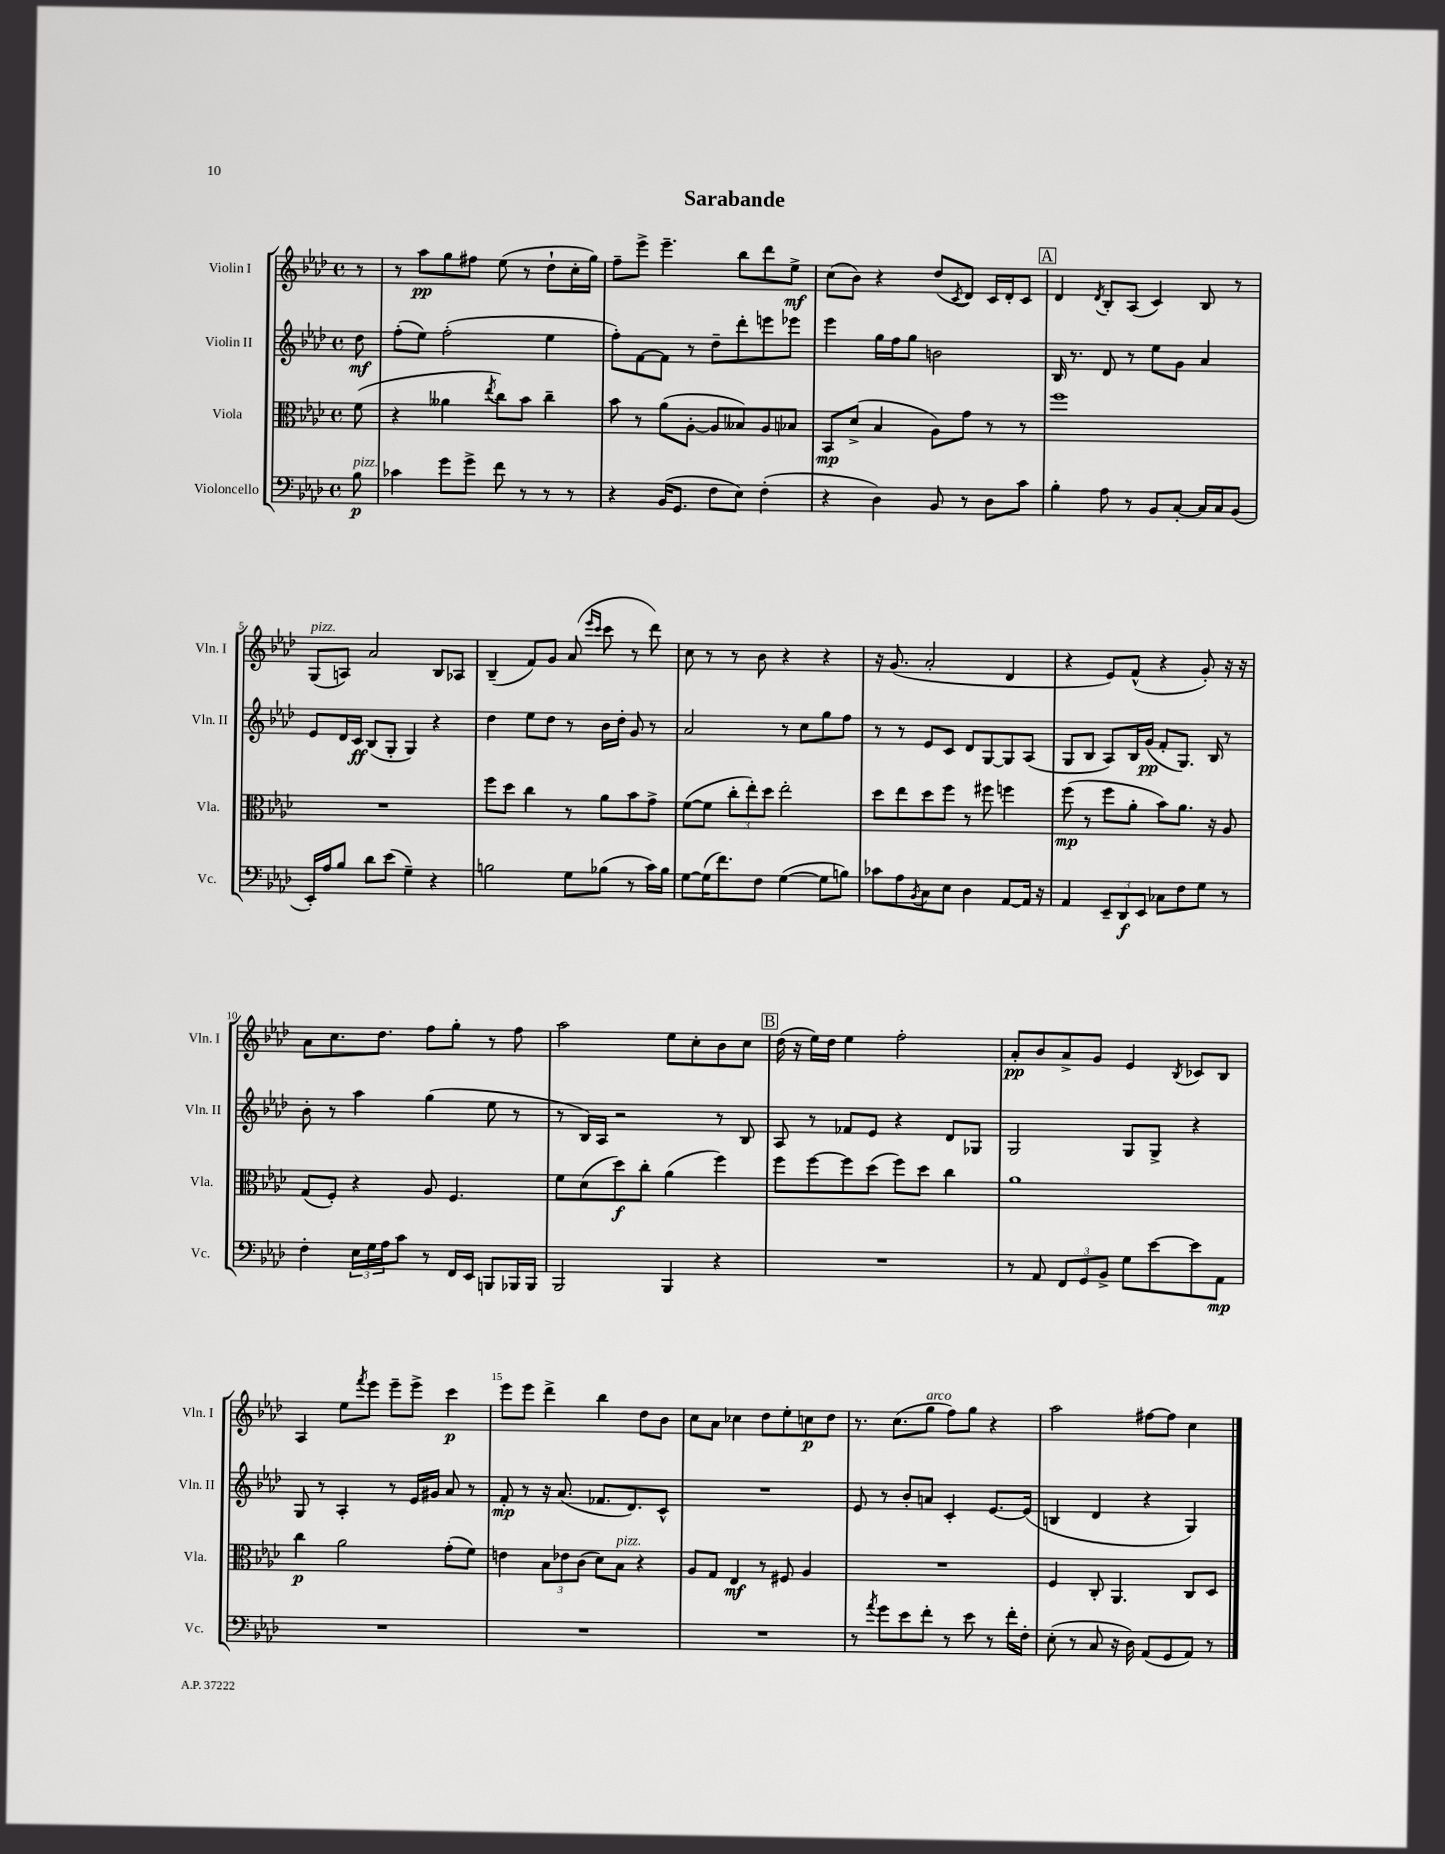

**kern	**dynam	**kern	**dynam	**kern	**dynam	**kern	**dynam
*part4	*part4	*part3	*part3	*part2	*part2	*part1	*part1
*staff4	*staff4	*staff3	*staff3	*staff2	*staff2	*staff1	*staff1
*I"Violoncello	*	*I"Viola	*	*I"Violin II	*	*I"Violin I	*
*I'Vc.	*	*I'Vla.	*	*I'Vln. II	*	*I'Vln. I	*
*clefF4	*	*clefC3	*	*clefG2	*	*clefG2	*
*k[b-e-a-d-]	*	*k[b-e-a-d-]	*	*k[b-e-a-d-]	*	*k[b-e-a-d-]	*
*M4/4	*	*M4/4	*	*M4/4	*	*M4/4	*
*met(c)	*	*met(c)	*	*met(c)	*	*met(c)	*
=	=	=	=	=	=	=	=
!LO:TX:a:i:t=pizz.	!	!	!	!	!	!	!
8B-\	p	(8f\	.	8dd-\	mf	8r	.
=1	=1	=1	=1	=1	=1	=1	=1
4c-X\	.	4r	.	(8ff'\L	.	8r	.
.	.	.	.	8ee-\J)	.	8aa-\L	pp
8g\L	.	4a--X\	.	(2ff'\	.	8gg\	.
8g^\J	.	.	.	.	.	8ff#X\J	.
.	.	8qee-/	.	.	.	.	.
8f\	.	8cc\L)	.	.	.	(8ee-\	.
8r	.	8b-\J	.	.	.	8r	.
8r	.	4cc~\	.	4ee-\	.	8dd-`\L	.
8r	.	.	.	.	.	16cc'\L	.
.	.	.	.	.	.	16gg\JJ)	.
=2	=2	=2	=2	=2	=2	=2	=2
4r	.	8b-\	.	8ff'\L)	.	8ff~\L	.
.	.	8r	.	[8f\	.	8eee-^\J	.
(16BB-/KL	.	(8a-\L	.	8f\J]	.	4.eee-~\	.
8.GG/J	.	.	.	.	.	.	.
.	.	[8A-'\J	.	8r	.	.	.
8F\L	.	8A-/L]	.	8dd-~\L	.	.	.
8E-\J)	.	8B--X/)	.	8ddd-'\	.	8bb-\L	.
(4F'\	.	8A-/	.	8eeen\	.	8ddd-\	.
.	.	8B-X/J	.	8eee-X\J	.	8ee-^\J	mf
=3	=3	=3	=3	=3	=3	=3	=3
4r	.	8BB-/L	mp	4eee-\	.	(8cc\L	.
.	.	(8d-^/J	.	.	.	8b-\J)	.
4D-\)	.	4B-/	.	16gg\LL	.	4r	.
.	.	.	.	16ff\J	.	.	.
.	.	.	.	8gg\J	.	.	.
8BB-/	.	8A-\L)	.	2bn\	.	(8dd-/L	.
.	.	.	.	.	.	8qc/	.
8r	.	8g\J	.	.	.	8d-/J)	.
8D-\L	.	8r	.	.	.	16c/LL	.
.	.	.	.	.	.	16d-'/J	.
8c\J	.	8r	.	.	.	8c/J	.
!!LO:REH:place=s1:t=A
=4	=4	=4	=4	=4	=4	=4	=4
4B-'\	.	1ff	.	16B-/	.	4d-/	.
.	.	.	.	8.r	.	.	.
.	.	.	.	.	.	8qd-/	.
8A-\	.	.	.	8d-/	.	8B-'/L	.
8r	.	.	.	8r	.	(8A-/J	.
8BB-/L	.	.	.	8ee-\L	.	4c/)	.
[8C'/J	.	.	.	8g\J	.	.	.
16C/LL]	.	.	.	4a-/	.	8B-/	.
16C/J	.	.	.	.	.	.	.
(8BB-/J	.	.	.	.	.	8r	.
!!LO:LB:g=z
=5	=5	=5	=5	=5	=5	=5	=5
!	!	!	!	!	!	!LO:TX:a:i:t=pizz.	!
16EE-'/LL)	.	1r	.	8e-/L	.	(8G/L	.
16A-/J	.	.	.	.	.	.	.
8B-/J	.	.	.	16d-/L	.	8An/J)	.
.	.	.	.	16c/JJ	ff	.	.
8d-\L	.	.	.	(8B-/L	.	2a-/	.
(8e-\J	.	.	.	8G'/J	.	.	.
4G~\)	.	.	.	4G/)	.	.	.
4r	.	.	.	4r	.	8B-/L	.
.	.	.	.	.	.	8A-X/J	.
=6	=6	=6	=6	=6	=6	=6	=6
2Bn\	.	8ff\L	.	4dd-\	.	(4B-~/	.
.	.	8dd-\J	.	.	.	.	.
.	.	4cc\	.	8ee-\L	.	8f/L)	.
.	.	.	.	8dd-\J	.	8g/J	.
8G\L	.	8r	.	8r	.	(8a-/	.
.	.	.	.	.	.	16qqeee-/LL	.
.	.	.	.	.	.	16qqccc/JJ	.
(8B-X\J	.	8a-\L	.	16b-\LL	.	8ccc\	.
.	.	.	.	16dd-'\JJ	.	.	.
8r	.	8b-\	.	8g/	.	8r	.
16c\LL)	.	8g^\J	.	8r	.	8ddd-\)	.
16B-\JJ	.	.	.	.	.	.	.
=7	=7	=7	=7	=7	=7	=7	=7
[8G\L	.	([8f\L	.	2a-/	.	8cc\	.
(16G\K]	.	8f\J]	.	.	.	8r	.
8.f\)	.	.	.	.	.	.	.
.	.	12cc'\L	.	.	.	8r	.
.	.	12ee-'\)	.	.	.	.	.
8F\J	.	.	.	.	.	8b-\	.
.	.	12dd-\J	.	.	.	.	.
([4G\	.	2ee-'\	.	8r	.	4r	.
.	.	.	.	8cc\L	.	.	.
8G\L]	.	.	.	8gg\	.	4r	.
8Bn\J)	.	.	.	8ff\J	.	.	.
=8	=8	=8	=8	=8	=8	=8	=8
8c-X\L	.	8dd-\L	.	8r	.	16r	.
.	.	.	.	.	.	(8.g/	.
8A-\	.	8ee-\	.	8r	.	.	.
8qBB-/	.	.	.	.	.	.	.
8C\	.	8dd-\	.	8e-/L	.	2a-'/	.
8E-\J	.	8ff\J	.	8c/J	.	.	.
4D-\	.	8r	.	8d-/L	.	.	.
.	.	8ff#X\	.	[8G/	.	.	.
[8AA-/L	.	4ffn\	.	8G/]	.	4d-/	.
16AA-/Jk]	.	.	.	(8A-/J	.	.	.
16r	.	.	.	.	.	.	.
=9	=9	=9	=9	=9	=9	=9	=9
4AA-/	.	(8ff\	mp	8G/L	.	4r	.
.	.	8r	.	8B-/J	.	.	.
12EE-~/L	.	8ff\L	.	8A-/L)	.	8e-/L)	.
12DD-/	f	.	.	.	.	.	.
.	.	8a-'\J	.	16B-/L	.	(8f^^/J	.
12EE-/J	.	.	.	.	.	.	.
.	.	.	.	(16g/JJ	pp	.	.
8C-X\L	.	8b-\L)	.	8f'/L	.	4r	.
8F\	.	8.a-\J	.	8.G/J)	.	.	.
8G\J	.	.	.	.	.	8g'/)	.
.	.	16r	.	16B-/	.	.	.
8r	.	8A-/	.	8r	.	16r	.
.	.	.	.	.	.	16r	.
!!LO:LB:g=z
=10	=10	=10	=10	=10	=10	=10	=10
4F'\	.	(8G/L	.	8b-'\	.	8a-\L	.
.	.	8F'/J)	.	8r	.	8.cc\	.
24E-\LL	.	4r	.	4aa-\	.	.	.
24G\	.	.	.	.	.	.	.
.	.	.	.	.	.	8.dd-\J	.
24A-\J	.	.	.	.	.	.	.
8c\J	.	.	.	.	.	.	.
8r	.	8A-/	.	(4gg\	.	8ff\L	.
16FF/LL	.	4.F/	.	.	.	8gg'\J	.
16EE-/JJ	.	.	.	.	.	.	.
8BBBn/L	.	.	.	8ee-\	.	8r	.
16BBB-X/L	.	.	.	8r	.	8ff\	.
16BBB-/JJ	.	.	.	.	.	.	.
=11	=11	=11	=11	=11	=11	=11	=11
2BBB-/	.	8f\L	.	8r	.	2aa-\	.
.	.	(8d-\	.	16B-/LL)	.	.	.
.	.	.	.	16A-/JJ	.	.	.
.	.	8dd-\)	f	2r	.	.	.
.	.	8cc'\J	.	.	.	.	.
4BBB-/	.	(4a-\	.	.	.	8ee-\L	.
.	.	.	.	.	.	8cc'\	.
4r	.	4ff\)	.	8r	.	8b-\	.
.	.	.	.	8B-/	.	8cc\J	.
!!LO:REH:place=s1:t=B
=12	=12	=12	=12	=12	=12	=12	=12
1r	.	8ff\L	.	8A-/	.	(16dd-\	.
.	.	.	.	.	.	16r	.
.	.	[8ff\	.	8r	.	16ee-\LL)	.
.	.	.	.	.	.	16dd-\JJ	.
.	.	8ff\]	.	8f-X/L	.	4ee-\	.
.	.	(8dd-\J	.	8e-/J	.	.	.
.	.	8ff\L)	.	4r	.	2ff'\	.
.	.	8dd-\J	.	.	.	.	.
.	.	4cc\	.	8d-/L	.	.	.
.	.	.	.	8G-X/J	.	.	.
=13	=13	=13	=13	=13	=13	=13	=13
8r	.	1a-	.	2G/	.	8a-'/L	pp
8AA-/	.	.	.	.	.	8b-/	.
12FF/L	.	.	.	.	.	8a-^/	.
12GG/	.	.	.	.	.	.	.
.	.	.	.	.	.	8g/J	.
12BB-^/J	.	.	.	.	.	.	.
8G\L	.	.	.	8G/L	.	4e-/	.
[8e-\	.	.	.	8G^/J	.	.	.
.	.	.	.	.	.	8qB-/	.
8e-\]	.	.	.	4r	.	8c-X/L	.
8AA-\J	mp	.	.	.	.	8B-/J	.
!!LO:LB:g=z
=14	=14	=14	=14	=14	=14	=14	=14
1r	.	4cc\	p	8G/	.	4A-/	.
.	.	.	.	8r	.	.	.
.	.	2a-\	.	4A-'/	.	8ee-\L	.
.	.	.	.	.	.	8qfff/	.
.	.	.	.	.	.	8eee-\J	.
.	.	.	.	8r	.	8eee-~\L	.
.	.	.	.	16e-/LL	.	8eee-^\J	.
.	.	.	.	16g#X/JJ	.	.	.
.	.	(8g'\L	.	8a-/	.	4ccc\	p
.	.	8f\J)	.	8r	.	.	.
=15	=15	=15	=15	=15	=15	=15	=15
1r	.	4en\	.	8f'/	mp	8eee-\L	.
.	.	.	.	8r	.	8eee-\J	.
.	.	12B-\L	.	16r	.	4ddd-^\	.
.	.	.	.	(8.a-/	.	.	.
.	.	12e-X\	.	.	.	.	.
.	.	(12c\J	.	.	.	.	.
.	.	8d-\L)	.	8.f-X/L	.	4bb-\	.
!	!	!LO:TX:a:i:t=pizz.	!	!	!	!	!
.	.	8B-\J	.	.	.	.	.
.	.	.	.	8.d-/)	.	.	.
.	.	4r	.	.	.	8dd-\L	.
.	.	.	.	8c^^/J	.	8b-\J	.
=16	=16	=16	=16	=16	=16	=16	=16
1r	.	8A-/L	.	1r	.	8cc\L	.
.	.	8G/J	.	.	.	8a-\J	.
.	.	4E-/	mf	.	.	4cc-X\	.
.	.	8r	.	.	.	8dd-\L	.
.	.	8F#X/	.	.	.	8ee-'\	.
.	.	4A-/	.	.	.	8ccn\	p
.	.	.	.	.	.	8dd-\J	.
=17	=17	=17	=17	=17	=17	=17	=17
8r	.	1r	.	8e-/	.	8.r	.
8qa-/	.	.	.	.	.	.	.
8g\L	.	.	.	8r	.	.	.
.	.	.	.	.	.	(8.cc\L	.
8e-\	.	.	.	8b-'/L	.	.	.
!	!	!	!	!	!	!LO:TX:a:i:t=arco	!
8f'\J	.	.	.	8an/J	.	8gg\J	.
8r	.	.	.	4c'/	.	8ff\L)	.
8e-\	.	.	.	.	.	8gg\J	.
8r	.	.	.	[8.e-/L	.	4r	.
16f'\LL	.	.	.	.	.	.	.
16F'\JJ	.	.	.	(16e-/Jk]	.	.	.
=18	=18	=18	=18	=18	=18	=18	=18
(8E-'\	.	4F/	.	4Bn/	.	2aa-\	.
8r	.	.	.	.	.	.	.
8C/	.	8C'/	.	4d-/	.	.	.
16r	.	4.AA-/	.	.	.	.	.
16D-\)	.	.	.	.	.	.	.
(8AA-/L	.	.	.	4r	.	[8ff#X\L	.
8GG/	.	.	.	.	.	8ff#\J]	.
8AA-/J)	.	8C/L	.	4G/)	.	4cc\	.
8r	.	8D-/J	.	.	.	.	.
==	==	==	==	==	==	==	==
*-	*-	*-	*-	*-	*-	*-	*-
